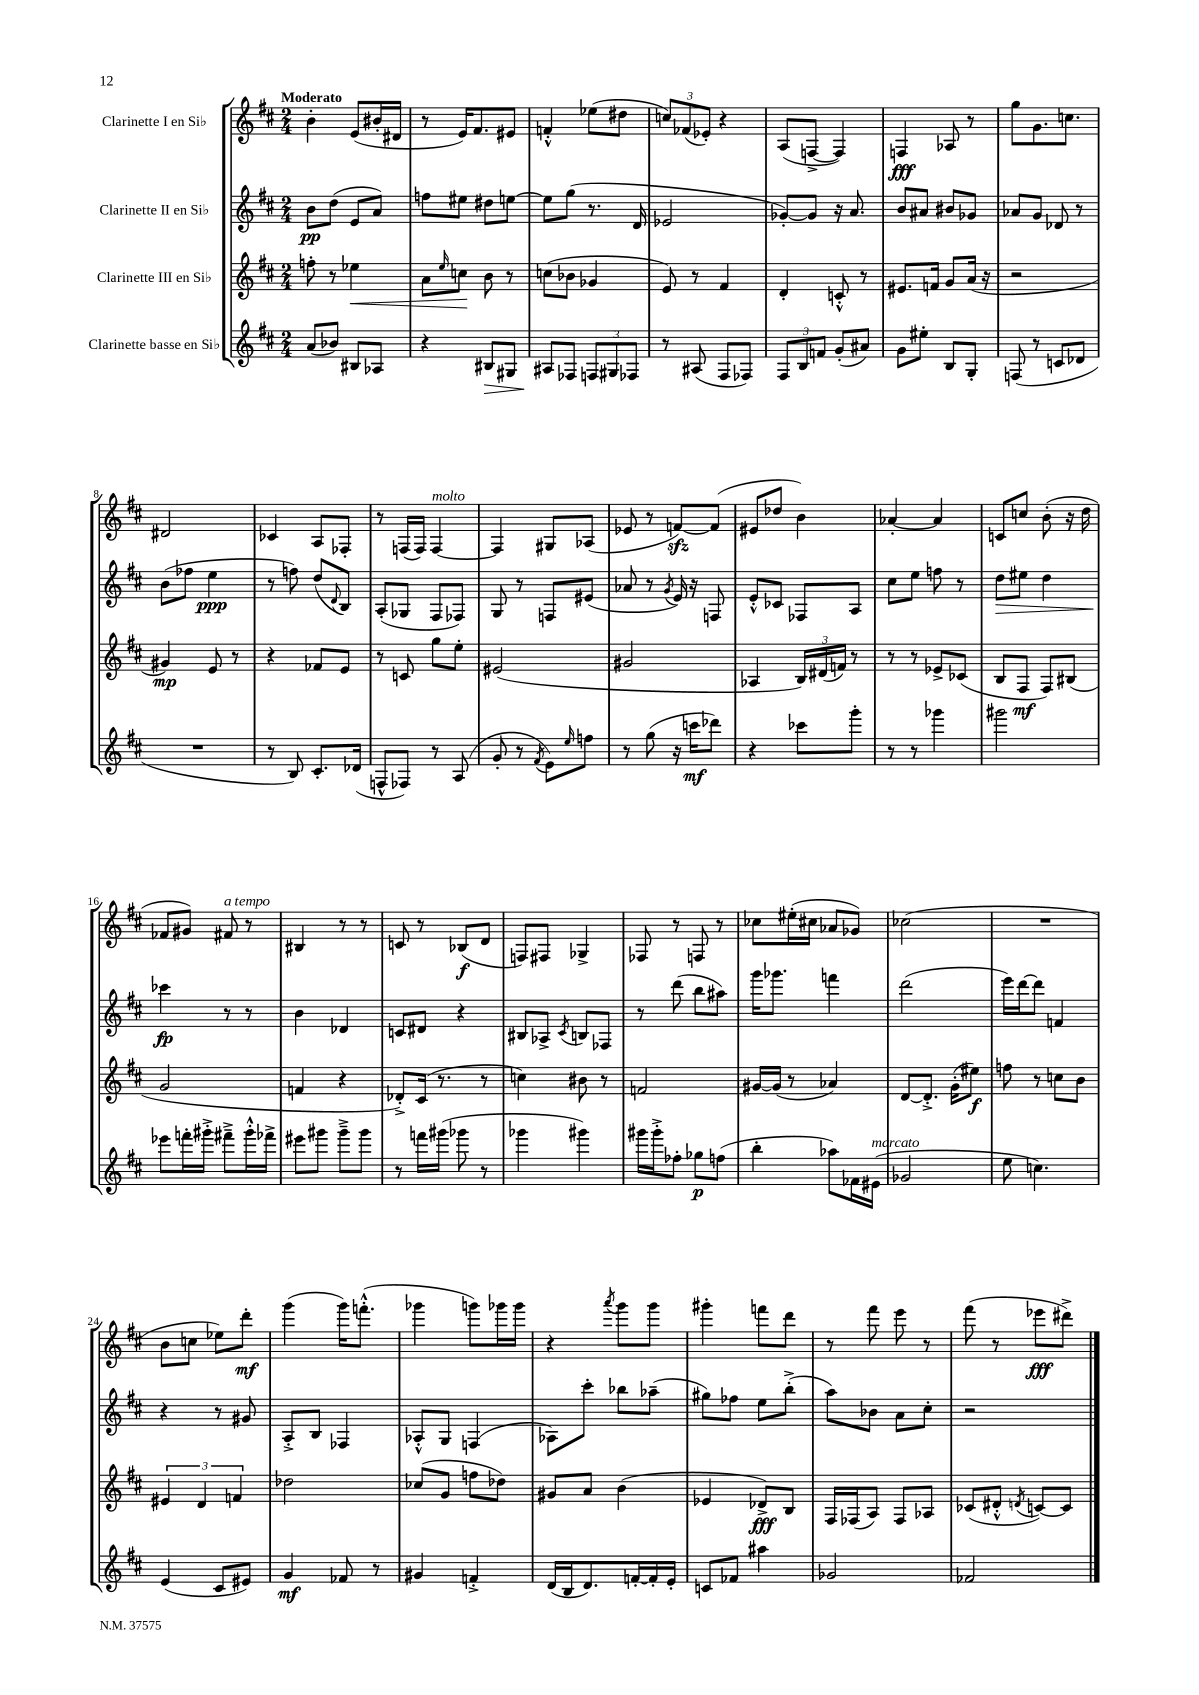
<<
\new StaffGroup <<
\new Staff = "s0" \with { instrumentName = "Clarinette I en Sib" } {
    \clef treble \key d \major \numericTimeSignature \time 2/4 \tempo "Moderato"
    b'4-. e'8( bis'16-. dis'16 |
    r8 e'16) fis'8. eis'8 |
    f'4-.-^ ees''8( dis''8 |
    \tuplet 3/2 { c''8) fes'8( ees'8-.) } r4 |
    a8( f8~-> f4) |
    f4\fff aes8 r8 |
    g''8 g'8. c''8. |
    dis'2 |
    ces'4 a8 fes8-. |
    r8 f16( f16) f4~^\markup { \italic "molto" } |
    f4 gis8 aes8( |
    ees'8 r8 f'8~\sfz) f'8( |
    eis'8 des''8 b'4) |
    aes'4~-. aes'4 |
    c'8 c''8 b'8-.( r16 d''16 |
    fes'8 gis'8) fis'8^\markup { \italic "a tempo" } r8 |
    bis4 r8 r8 |
    c'8 r8 bes8\f( d'8 |
    f8) fis8 ges4-> |
    fes8 r8 f8 r8 |
    ces''8 eis''16-.( cis''16 aes'8 ges'8) |
    ces''2( |
    R2 |
    b'8 c''8 ees''8) d'''8-.\mf |
    g'''4( g'''16) f'''8.-.-^( |
    ges'''4 g'''8) ges'''16 ges'''16 |
    r4 \acciaccatura { a'''8 } g'''8 g'''8 |
    gis'''4-. f'''8 d'''8 |
    r8 fis'''8 e'''8 r8 |
    fis'''8( r8 ees'''8\fff dis'''8->) \bar "|." |
}
\new Staff = "s1" \with { instrumentName = "Clarinette II en Sib" } {
    \clef treble \key d \major \numericTimeSignature \time 2/4
    b'8\pp d''8( e'8 a'8) |
    f''8 eis''8 dis''8 e''8~ |
    e''8 g''8( r8. d'16 |
    ees'2 |
    ges'8~-.) ges'8 r16 a'8. |
    b'8 ais'8 bis'8 ges'8 |
    aes'8 g'8 des'8 r8 |
    b'8( fes''8 e''4\ppp |
    r8 f''8) d''8( \appoggiatura { d'8 } b8) |
    a8-.( ges8 fis8 fes8) |
    g8 r8 f8 eis'8( |
    aes'8 r8 \acciaccatura { g'8 } e'16) r16 f8 |
    e'8-.-^ ces'8 fes8 a8 |
    cis''8 e''8 f''8 r8 |
    d''8\> eis''8 d''4 |
    ces'''4\fp\! r8 r8 |
    b'4 des'4 |
    c'8 dis'8 r4 |
    bis8 aes8-> \acciaccatura { cis'8 } b8 fes8 |
    r8 d'''8( b''8 ais''8) |
    g'''16 ges'''8. f'''4 |
    d'''2( |
    e'''16) d'''16~ d'''8 f'4 |
    r4 r8 gis'8 |
    a8-.-> b8 fes4 |
    aes8-.-^ g8 f4( |
    aes8) cis'''8-. bes''8 aes''8--( |
    gis''8) fes''8 e''8 b''8-.->( |
    a''8) bes'8 a'8 cis''8-. |
    r2 \bar "|." |
}
\new Staff = "s2" \with { instrumentName = "Clarinette III en Sib" } {
    \clef treble \key d \major \numericTimeSignature \time 2/4
    f''8-. r8 ees''4\< |
    a'8 \grace { e''16 } c''8\! b'8 r8 |
    c''8( bes'8 ges'4 |
    e'8) r8 fis'4 |
    d'4-. c'8-.-^ r8 |
    eis'8. f'16 g'8 a'16( r16 |
    r2 |
    gis'4\mp) e'8 r8 |
    r4 fes'8 e'8 |
    r8 c'8 g''8 e''8-. |
    eis'2( |
    gis'2 |
    aes4 \tuplet 3/2 { b16) dis'16( f'16) } r8 |
    r8 r8 ees'8-> ces'8( |
    b8 fis8\mf fis8) bis8( |
    g'2 |
    f'4 r4 |
    des'8-.->) cis'16( r8. r8 |
    c''4) bis'8 r8 |
    f'2 |
    gis'16~ gis'16( r8 aes'4) |
    d'8~ d'8.-.-> g'16-.( eis''8\f) |
    f''8 r8 c''8 b'8 |
    \tuplet 3/2 { eis'4 d'4 f'4 } |
    des''2 |
    ces''8( g'8 f''8 des''8) |
    gis'8 a'8 b'4( |
    ees'4 des'8->\fff) b8 |
    fis16 fes16( a8) fes8 aes8 |
    ces'8( dis'8-.-^ \acciaccatura { d'8 } c'8~) c'8 \bar "|." |
}
\new Staff = "s3" \with { instrumentName = "Clarinette basse en Sib" } {
    \clef treble \key d \major \numericTimeSignature \time 2/4
    a'8( bes'8) bis8 aes8 |
    r4 bis8\> gis8 |
    ais8\! fes8 \tuplet 3/2 { f8 gis8 fes8 } |
    r8 ais8( fis8 fes8) |
    \tuplet 3/2 { fis8 b8 f'8 } g'8-.( ais'8) |
    g'8 eis''8-. b8 g8-. |
    f8( r8 c'8 des'8 |
    R2 |
    r8 b8) cis'8.-. des'16( |
    f8-^ fes8) r8 a8( |
    g'8-. r8 \acciaccatura { fis'8 } e'8) \grace { e''16 } f''8 |
    r8 g''8( r16 c'''16\mf des'''8) |
    r4 ces'''8 g'''8-. |
    r8 r8 ges'''4 |
    gis'''2 |
    ees'''8 f'''16-. gis'''16-.-> fis'''8---> gis'''16-.-^ fes'''16-> |
    eis'''8 gis'''8 gis'''8---> gis'''8 |
    r8 f'''16 gis'''16( ges'''8 r8 |
    ges'''4 gis'''4) |
    gis'''16 gis'''16-.-> fes''8-. ges''8\p f''8( |
    b''4-. aes''8) fes'16 eis'16^\markup { \italic "marcato" }( |
    ges'2 |
    e''8 c''4.) |
    e'4( cis'8 eis'8) |
    g'4\mf fes'8 r8 |
    gis'4 f'4-.-> |
    d'16( b16 d'8.) f'16~-. f'16-. e'16-. |
    c'8 fes'8 ais''4 |
    ges'2 |
    fes'2 \bar "|." |
}
>>
>>
